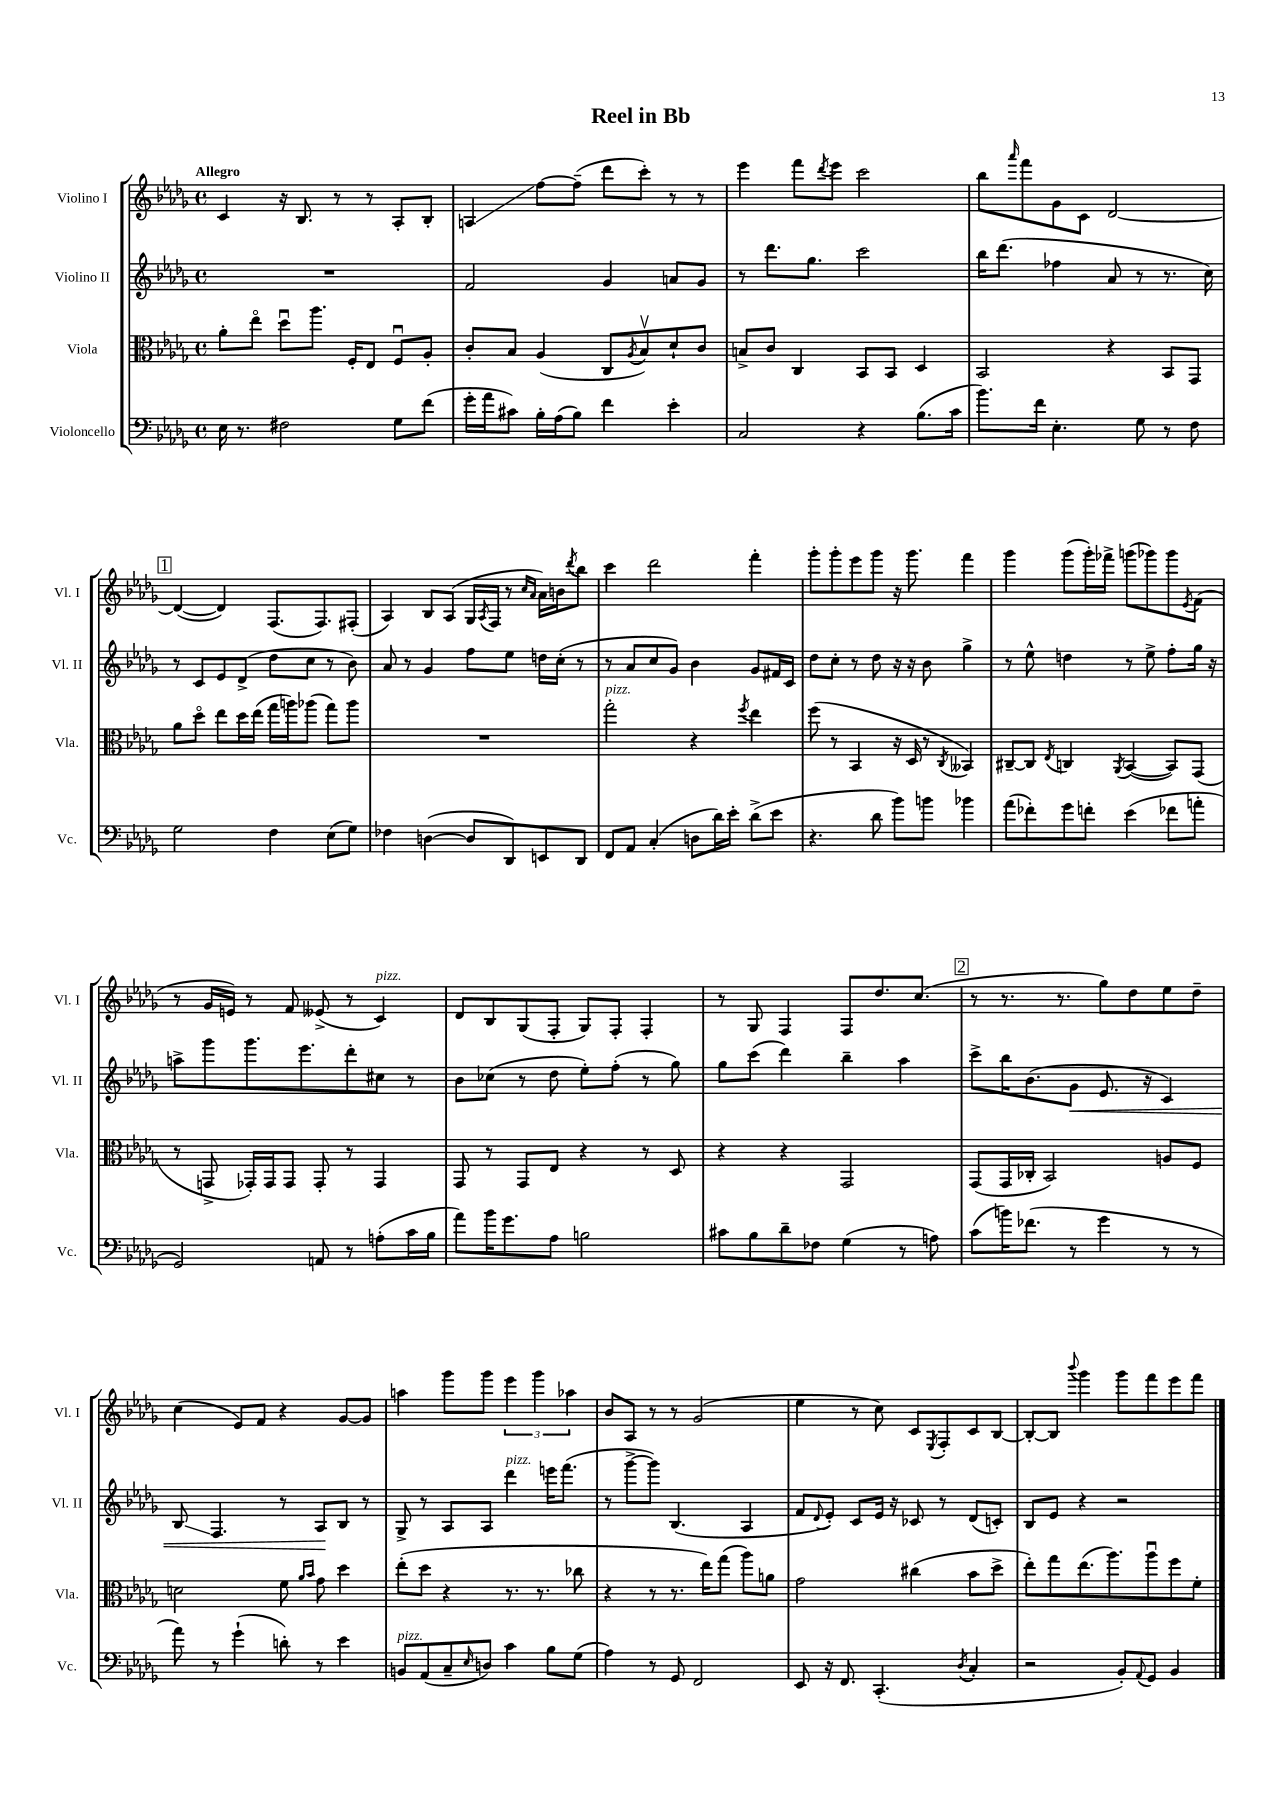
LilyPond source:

\header { title = "Reel in Bb" }
<<
\new StaffGroup <<
\new Staff = "s0" \with { instrumentName = "Violino I" shortInstrumentName = "Vl. I" } {
    \clef treble \key des \major \defaultTimeSignature \time 4/4 \tempo "Allegro"
    c'4 r16 bes8. r8 r8 aes8-. bes8-. |
    a4\glissando f''8~ f''8--( des'''8 c'''8-.) r8 r8 |
    ees'''4 f'''8 \acciaccatura { des'''8 } ees'''8 c'''2 |
    bes''8 \grace { aes'''16 } f'''8 ges'8 c'8 des'2~ |
    \mark \markup { \box "1" } des'4~( des'4) f8.( f8.) fis8-.( |
    aes4) bes8 aes8( ges16 \acciaccatura { aes8 } f16 r8 \grace { c''16 aes'16 } aes'16) b'16 \acciaccatura { des'''8 } bes''8 |
    c'''4 des'''2 f'''4-. |
    ges'''8-. ges'''8-. ees'''8 ges'''8 r16 ges'''8. f'''4 |
    ges'''4 ges'''8( ges'''16-.) fes'''16-> g'''8( ges'''8) ges'''8 \acciaccatura { ees'8 } f'8( |
    r8 ges'16 e'16) r8 f'8 eeses'8->( r8 c'4^\markup { \italic "pizz." }) |
    des'8 bes8 ges8( f8-. ges8) f8-. f4-. |
    r8 ges8 f4 f8 des''8. c''8.( |
    \mark \markup { \box "2" } r8 r8. r8. ges''8) des''8 ees''8 des''8-- |
    c''4( ees'8) f'8 r4 ges'8~ ges'8 |
    a''4 ges'''8 ges'''8 \tuplet 3/2 { ees'''4 ges'''4 aes''4 } |
    bes'8 aes8 r8 r8 ges'2( |
    ees''4 r8 c''8) c'8 \acciaccatura { ees8 } f8-. c'8 bes8~ |
    bes8~-. bes8 \appoggiatura { bes'''8 } ges'''4 ges'''8 f'''8 ees'''8 f'''8 \bar "|." |
}
\new Staff = "s1" \with { instrumentName = "Violino II" shortInstrumentName = "Vl. II" } {
    \clef treble \key des \major \defaultTimeSignature \time 4/4
    R1 |
    f'2 ges'4 a'8 ges'8 |
    r8 des'''8. ges''8. c'''2 |
    bes''16 des'''8.( fes''4 aes'8 r8 r8. c''16) |
    \mark \markup { \box "1" } r8 c'8 ees'8 des'8->( des''8 c''8 r8 bes'8) |
    aes'8 r8 ges'4 f''8 ees''8 d''16 c''16-.( r8 |
    r8 aes'8 c''8 ges'8) bes'4 ges'8 fis'16 c'16 |
    des''8 c''8-. r8 des''8 r16 r16 bes'8 ges''4-> |
    r8 ees''8-^ d''4 r8 ees''8-> f''8-. ges''16 r16 |
    a''8-> ges'''8 ges'''8. ees'''8. des'''8-. cis''8 r8 |
    bes'8 ces''8( r8 des''8 ees''8-.) f''8-.( r8 ges''8) |
    ges''8 c'''8( des'''4) bes''4-- aes''4 |
    \mark \markup { \box "2" } c'''8-> bes''16 bes'8.( ges'8\< ees'8. r16 c'4) |
    bes8\glissando f4. r8 aes8\! bes8 r8 |
    ges8-> r8 aes8 aes8 des'''4^\markup { \italic "pizz." } e'''16 f'''8.( |
    r8 ges'''8~-> ges'''8) bes4.( aes4 |
    f'8 \appoggiatura { des'8 } ees'8-.) c'8 ees'16 r16 ces'8 r8 des'8( c'8-.) |
    bes8 ees'8 r4 r2 \bar "|." |
}
\new Staff = "s2" \with { instrumentName = "Viola" shortInstrumentName = "Vla." } {
    \clef alto \key des \major \defaultTimeSignature \time 4/4
    aes'8-. ees''8\flageolet des''8\downbow aes''8. f16-. ees8 f8\downbow aes8-. |
    c'8-. bes8 aes4( c8 \acciaccatura { aes8 } bes8\upbow) des'8-! c'8 |
    b8-> c'8 c4 bes,8 bes,8 des4 |
    bes,2 r4 bes,8 ges,8 |
    \mark \markup { \box "1" } aes'8 des''8\flageolet ees''8 des''16 ees''16( ges''16 a''16) aes''8( ges''8) aes''8 |
    R1 |
    ges''2-.^\markup { \italic "pizz." } r4 \acciaccatura { f''8 } ees''4 |
    f''8( r8 bes,4 r16 des16 r8 \acciaccatura { c8 } beses,4) |
    cis8~-- cis8 \acciaccatura { ees8 } c4 \acciaccatura { aes,8 } bes,4~( bes,8) ges,8( |
    r8 g,8-> ges,16-.) ges,16 ges,8 ges,8-. r8 ges,4 |
    ges,8 r8 ges,8 ees8 r4 r8 des8 |
    r4 r4 ges,2 |
    \mark \markup { \box "2" } ges,8( ges,16 ces16-. bes,2) a8 f8 |
    d'2 f'8 \grace { aes'16 bes'16 } ges'8 des''4 |
    ees''8-.( des''8 r4 r8. r8. ces''8 |
    r4 r8 r8. ees''16) ges''8( aes''8) a'8 |
    ges'2 cis''4( bes'8 des''8-> |
    ees''8-.) ges''8 ees''8.( aes''8.) aes''8\downbow f''8 f'8-. \bar "|." |
}
\new Staff = "s3" \with { instrumentName = "Violoncello" shortInstrumentName = "Vc." } {
    \clef bass \key des \major \defaultTimeSignature \time 4/4
    ees16 r8. fis2 ges8 f'8( |
    ges'16-. aes'16 cis'8) bes16-. aes16( bes8) f'4 ees'4-. |
    c2 r4 bes8.( c'16 |
    bes'8.) f'16 ees4.-. ges8 r8 f8 |
    \mark \markup { \box "1" } ges2 f4 ees8( ges8) |
    fes4 d4~( d8 des,8) e,8 des,8 |
    f,8 aes,8 c4-.( d8 des'16) ees'16-. des'8->( ees'8 |
    r4. des'8 bes'8) b'8 bes'4 |
    aes'8( fes'8-.) ges'8 f'8-. ees'4( fes'8 a'8-. |
    ges,2) a,8 r8 a8-.( c'16 bes16 |
    aes'8) bes'16 ges'8. aes8 b2 |
    cis'8 bes8 des'8-- fes8 ges4( r8 a8) |
    \mark \markup { \box "2" } c'8( b'16) fes'8.( r8 ges'4 r8 r8 |
    aes'8) r8 ges'4-!( d'8-.) r8 ees'4 |
    b,8^\markup { \italic "pizz." } aes,8( c8-- \grace { ees16 } d8) c'4 bes8 ges8( |
    aes4) r8 ges,8 f,2 |
    ees,8 r16 f,8. c,4.-.( \acciaccatura { des8 } c4-. |
    r2 bes,8-.) \appoggiatura { aes,8 } ges,8 bes,4 \bar "|." |
}
>>
>>
\layout { \context { \Score \remove "Bar_number_engraver" } }
